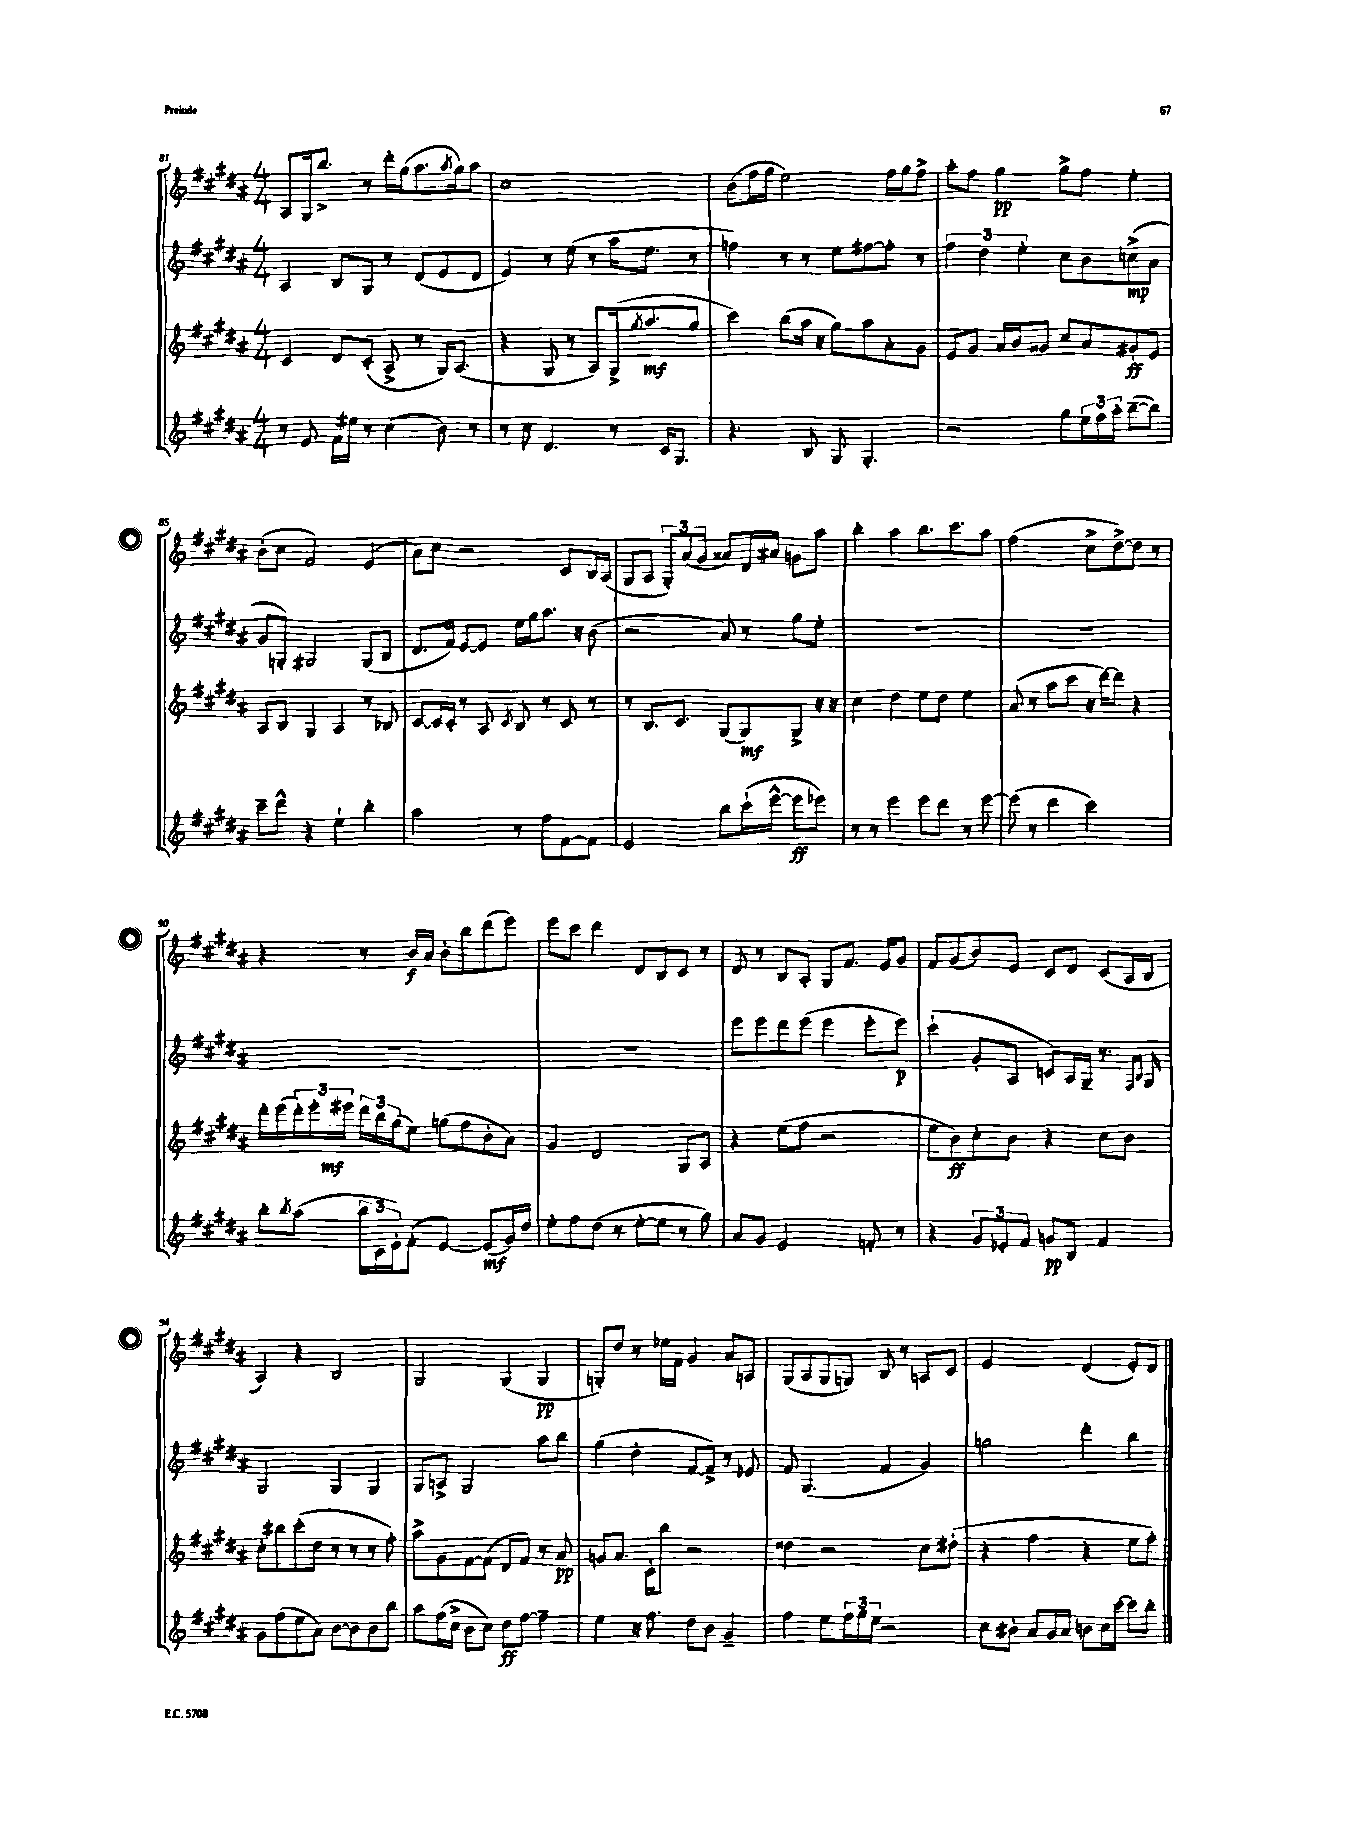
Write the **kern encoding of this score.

**kern	**dynam	**kern	**dynam	**kern	**dynam	**kern	**dynam
*part4	*part4	*part3	*part3	*part2	*part2	*part1	*part1
*staff4	*staff4	*staff3	*staff3	*staff2	*staff2	*staff1	*staff1
*clefG2	*	*clefG2	*	*clefG2	*	*clefG2	*
*k[f#c#g#d#a#]	*	*k[f#c#g#d#a#]	*	*k[f#c#g#d#a#]	*	*k[f#c#g#d#a#]	*
*M4/4	*	*M4/4	*	*M4/4	*	*M4/4	*
=81	=81	=81	=81	=81	=81	=81	=81
8r	.	4c#/	.	4A#/	.	8A#/L	.
8e/	.	.	.	.	.	16G#/k	.
.	.	.	.	.	.	8.bb^/J	.
16f#\LL	.	8d#/L	.	8B/L	.	.	.
16ee#X\JJ	.	.	.	.	.	.	.
8r	.	(8c#'/J	.	8G#/J	.	8r	.
(4cc#\	.	8A#^/	.	8r	.	16ddd#'\LL	.
.	.	.	.	.	.	(16gg#\J	.
.	.	8r	.	(8d#/L	.	8.aa#\	.
8b\)	.	16G#/KL)	.	8e/	.	.	.
.	.	.	.	.	.	8qaa#/	.
.	.	(8.A#/J	.	.	.	16gg#\k)	.
8r	.	.	.	8d#/J	.	8aa#\J	.
=82	=82	=82	=82	=82	=82	=82	=82
8r	.	4r	.	4e/)	.	1cc#	.
8cc#\	.	.	.	.	.	.	.
4.d#/	.	8G#/	.	8r	.	.	.
.	.	8r	.	(8ee\	.	.	.
.	.	8A#/L)	.	8r	.	.	.
8r	.	(16G#^/k	.	16aa#\KL	.	.	.
.	.	8qgg#/	.	.	.	.	.
.	.	8.aa#/	mf	8.ee\J	.	.	.
16c#/KL	.	.	.	.	.	.	.
8.G#/J	.	.	.	.	.	.	.
.	.	8gg#/J	.	8r	.	.	.
=83	=83	=83	=83	=83	=83	=83	=83
4.r	.	4ccc#\)	.	4ffn\)	.	(8b\L	.
.	.	.	.	.	.	16ff#\L	.
.	.	.	.	.	.	16gg#\JJ	.
.	.	(8bb\L	.	8r	.	2ee\)	.
8B/	.	16aa#\Jk	.	8r	.	.	.
.	.	16r	.	.	.	.	.
8G#/	.	8gg#\L)	.	8ee\L	.	.	.
4.G#'/	.	8aa#\	.	[8ff#X\	.	.	.
.	.	8a#'\	.	8ff#'\J]	.	16ff#\LL	.
.	.	.	.	.	.	16gg#\J	.
.	.	8g#\J	.	8r	.	8ff#^\J	.
=84	=84	=84	=84	=84	=84	=84	=84
2r	.	8e/L	.	6ff#\	.	8aa#'\L	.
.	.	8g#/J	.	.	.	8ff#\J	.
.	.	.	.	6dd#\	.	.	.
.	.	16a#/LL	.	.	.	4gg#\	pp
.	.	16b/J	.	.	.	.	.
.	.	.	.	6ee'\	.	.	.
.	.	8g##X/J	.	.	.	.	.
8gg#\L	.	8cc#/L	.	8cc#\L	.	8gg#^\L	.
24ee\L	.	8a#/	.	8b\	.	8ff#\J	.
24ff#\	.	.	.	.	.	.	.
24aa#'\JJ	.	.	.	.	.	.	.
([8bb~\L	.	8g#X'/	ff	(8ccn^\	mp	4ee'\	.
8bb\J])	.	8e/J	.	8a#\J	.	.	.
!!LO:LB:g=z
=85	=85	=85	=85	=85	=85	=85	=85
8ccc#~\L	.	8A#/L	.	8g#/L	.	(8b'\L	.
8ddd#^^\J	.	8B/J	.	8Gn'/J)	.	8cc#\J	.
4r	.	4G#/	.	2G#X/	.	2f#/)	.
4ee`\	.	4A#/	.	.	.	.	.
4bb'\	.	8r	.	(8G#/L	.	(4e/	.
.	.	8B-X/	.	8B/J	.	.	.
=86	=86	=86	=86	=86	=86	=86	=86
2aa#\	.	[8c#/L	.	8.d#/L	.	8a#\L)	.
.	.	16c#/L]	.	.	.	8cc#\J	.
.	.	16c#'/JJ	.	16f#/Jk)	.	.	.
.	.	8r	.	[8e/L	.	2r	.
.	.	8A#/	.	8e/J]	.	.	.
.	.	8qc#/	.	.	.	.	.
8r	.	8B/	.	16ee\LL	.	.	.
.	.	.	.	16gg#\J	.	.	.
8ff#\L	.	8r	.	8.aa#\J	.	.	.
[8f#\	.	8c#/	.	.	.	8c#/L	.
.	.	.	.	16r	.	.	.
8f#\J]	.	8r	.	(8b\	.	16B/L	.
.	.	.	.	.	.	(16A#/JJ	.
=87	=87	=87	=87	=87	=87	=87	=87
2e/	.	8r	.	2r	.	8G#/L	.
.	.	8.B/L	.	.	.	8A#/J	.
.	.	.	.	.	.	12G#'/L)	.
.	.	8.c#/J	.	.	.	.	.
.	.	.	.	.	.	(12a#/	.
.	.	.	.	.	.	12g#/J	.
8bb\L	.	(8G#/L	.	8a#/)	.	8a##X/L)	.
(16ccc#`\L	.	8G#/)	mf	8r	.	16d#/L	.
[16eee^^\JJ	.	.	.	.	.	16a#X/JJ	.
8eee\L]	ff	8G#^/J	.	8gg#\L	.	8gn\L	.
8eee-X\J)	.	16r	.	8ee'\J	.	8aa#\J	.
.	.	16r	.	.	.	.	.
=88	=88	=88	=88	=88	=88	=88	=88
8r	.	4cc#\	.	1r	.	4bb'\	.
8r	.	.	.	.	.	.	.
4eee\	.	4dd#\	.	.	.	4aa#\	.
8eee\L	.	8ee\L	.	.	.	8.bb\L	.
8ddd#\J	.	8dd#\J	.	.	.	.	.
.	.	.	.	.	.	8.ccc#\	.
8r	.	4ee\	.	.	.	.	.
[8eee\	.	.	.	.	.	8aa#\J	.
=89	=89	=89	=89	=89	=89	=89	=89
(8eee\]	.	(8a#/	.	1r	.	(2ff#\	.
8r	.	8r	.	.	.	.	.
4ddd#\	.	8aa#\L	.	.	.	.	.
.	.	8ccc#\J	.	.	.	.	.
2ccc#\)	.	16r	.	.	.	8cc#^\L	.
.	.	[16ddd#\KL)	.	.	.	.	.
.	.	8ddd#\J]	.	.	.	[8dd#^\)	.
.	.	4r	.	.	.	8dd#\J]	.
.	.	.	.	.	.	8r	.
!!LO:LB:g=z
=90	=90	=90	=90	=90	=90	=90	=90
8bb'\L	.	16ddd#'\LL	.	1r	.	4r	.
.	.	(16eee\	.	.	.	.	.
8qbb/	.	.	.	.	.	.	.
(8aa#\J	.	24ddd#'\)	.	.	.	.	.
.	.	24eee'\	.	.	.	.	.
.	.	24eee#X\JJ	mf	.	.	.	.
24bb\LL	.	24ddd#\LL	.	.	.	8r	.
24c#\	.	24bb\	.	.	.	.	.
24e'\J)	.	(24gg#\J	.	.	.	.	.
(8f#'\J	.	8ee\J)	.	.	.	16b/LL	f
.	.	.	.	.	.	16a#/JJ	.
[4e/)	.	(8ggn\L	.	.	.	8b'\L	.
.	.	8ff#\	.	.	.	8bb\	.
(8e/L]	mf	8b'\	.	.	.	(8ddd#\	.
16g#/L)	.	8a#\J)	.	.	.	8eee\J)	.
16dd#/JJ	.	.	.	.	.	.	.
=91	=91	=91	=91	=91	=91	=91	=91
8ee'\L	.	4g#/	.	1r	.	8eee\L	.
8ff#\	.	.	.	.	.	8ccc#\J	.
(8dd#\J	.	2d#/	.	.	.	4ddd#\	.
8r	.	.	.	.	.	.	.
[8ee'\L	.	.	.	.	.	8d#/L	.
8ee\J]	.	.	.	.	.	8B/	.
8r	.	8G#/L	.	.	.	8c#/J	.
8gg#\)	.	8A#/J	.	.	.	8r	.
=92	=92	=92	=92	=92	=92	=92	=92
8a#/L	.	4r	.	8eee\L	.	8d#/	.
8g#/J	.	.	.	8eee\	.	8r	.
2e/	.	(8ee\L	.	8ddd#\	.	8B/L	.
.	.	8ff#\J	.	(8eee\J	.	8A#'/J	.
.	.	2r	.	4eee\	.	8G#/L	.
.	.	.	.	.	.	8.f#/J	.
8fn'/	.	.	.	8eee'\L	.	.	.
.	.	.	.	.	.	16e/KL	.
8r	.	.	.	8eee\J)	p	8g#/J	.
=93	=93	=93	=93	=93	=93	=93	=93
4r	.	8ee\L	.	(4ccc#`\	.	8f#/L	.
.	.	8b\)	ff	.	.	(8g#/	.
12g#/L	.	8cc#'\	.	8g#'/L	.	8b/)	.
12e-X'/	.	.	.	.	.	.	.
.	.	8b\J	.	8A#/J	.	8e/J	.
12f#/J	.	.	.	.	.	.	.
8gn/L	pp	4r	.	8cn/L)	.	8c#/L	.
8B/J	.	.	.	16A#/L	.	8d#/J	.
.	.	.	.	16G#~/JJ	.	.	.
4f#/	.	8cc#\L	.	8.r	.	(8c#/L	.
.	.	8b\J	.	.	.	16A#/L	.
.	.	.	.	16qqF#/LL	.	.	.
.	.	.	.	16qqB/JJ	.	.	.
.	.	.	.	16G#/	.	16B/JJ	.
!!LO:LB:g=z
=94	=94	=94	=94	=94	=94	=94	=94
8g#\L	.	8cc#'\L	.	2G#/	.	4A#/)	.
(8ff#\	.	8bb#X\	.	.	.	.	.
8ee\	.	(8ccc#'\	.	.	.	4r	.
8a#\J)	.	8dd#\J	.	.	.	.	.
[8b\L	.	8r	.	4G#/	.	2B/	.
8b\]	.	8r	.	.	.	.	.
8b\	.	8r	.	4G#/	.	.	.
8bb\J	.	8ff#'\)	.	.	.	.	.
=95	=95	=95	=95	=95	=95	=95	=95
8aa#\L	.	8aa#^\L	.	8G#/L	.	2G#/	.
(16ff#\L	.	8g#\	.	8An^/J	.	.	.
16cc#^\JJ	.	.	.	.	.	.	.
8b\L	.	[8f#\	.	2G#/	.	.	.
8cc#\J)	.	(8f#\J]	.	.	.	.	.
8dd#\L	ff	8d#/L	.	.	.	(4G#/	.
[8ff#\J	.	8f#/J)	.	.	.	.	.
4ff#~\]	.	8r	.	8aa#\L	.	4G#/	pp
.	.	8a#/	pp	8bb\J	.	.	.
=96	=96	=96	=96	=96	=96	=96	=96
4ee\	.	8gn/L	.	(4gg#\	.	8Gn'/L)	.
.	.	8.a#/J	.	.	.	8dd#/J	.
16r	.	.	.	4dd#'\	.	8r	.
8.ff#\	.	16c#'\KL	.	.	.	.	.
.	.	8bb\J	.	.	.	16ee-X\LL	.
.	.	.	.	.	.	16f#\JJ	.
8dd#\L	.	2r	.	[8f#/L	.	4g#/	.
8b\J	.	.	.	8f#^/J])	.	.	.
4g#~/	.	.	.	8r	.	8a#/L	.
.	.	.	.	8e-X/	.	8An/J	.
=97	=97	=97	=97	=97	=97	=97	=97
4ff#\	.	4dd##X\	.	8f#/	.	(8G#/L	.
.	.	.	.	(4.G#/	.	8A#/	.
8ee\L	.	2r	.	.	.	8G#/	.
24ff#\L	.	.	.	.	.	8Gn/J)	.
24gg#\	.	.	.	.	.	.	.
24ee\JJ	.	.	.	.	.	.	.
2r	.	.	.	4f#/	.	8B/	.
.	.	.	.	.	.	8r	.
.	.	8cc#\L	.	4g#/)	.	8An/L	.
.	.	(8dd#X'\J	.	.	.	8c#/J	.
=98	=98	=98	=98	=98	=98	=98	=98
8cc#\L	.	4r	.	2ggn\	.	2e/	.
8b#X'\J	.	.	.	.	.	.	.
8a#/L	.	4ff#\	.	.	.	.	.
16g#/L	.	.	.	.	.	.	.
16a#/JJ	.	.	.	.	.	.	.
8bn\L	.	4r	.	4ddd#'\	.	(4d#/	.
16cc#\L	.	.	.	.	.	.	.
[16ccc#\JJ	.	.	.	.	.	.	.
8ccc#\L]	.	8ee\L	.	4bb\	.	8e'/L)	.
8bb'\J	.	8ff#'\J)	.	.	.	8d#/J	.
==	==	==	==	==	==	==	==
*-	*-	*-	*-	*-	*-	*-	*-
